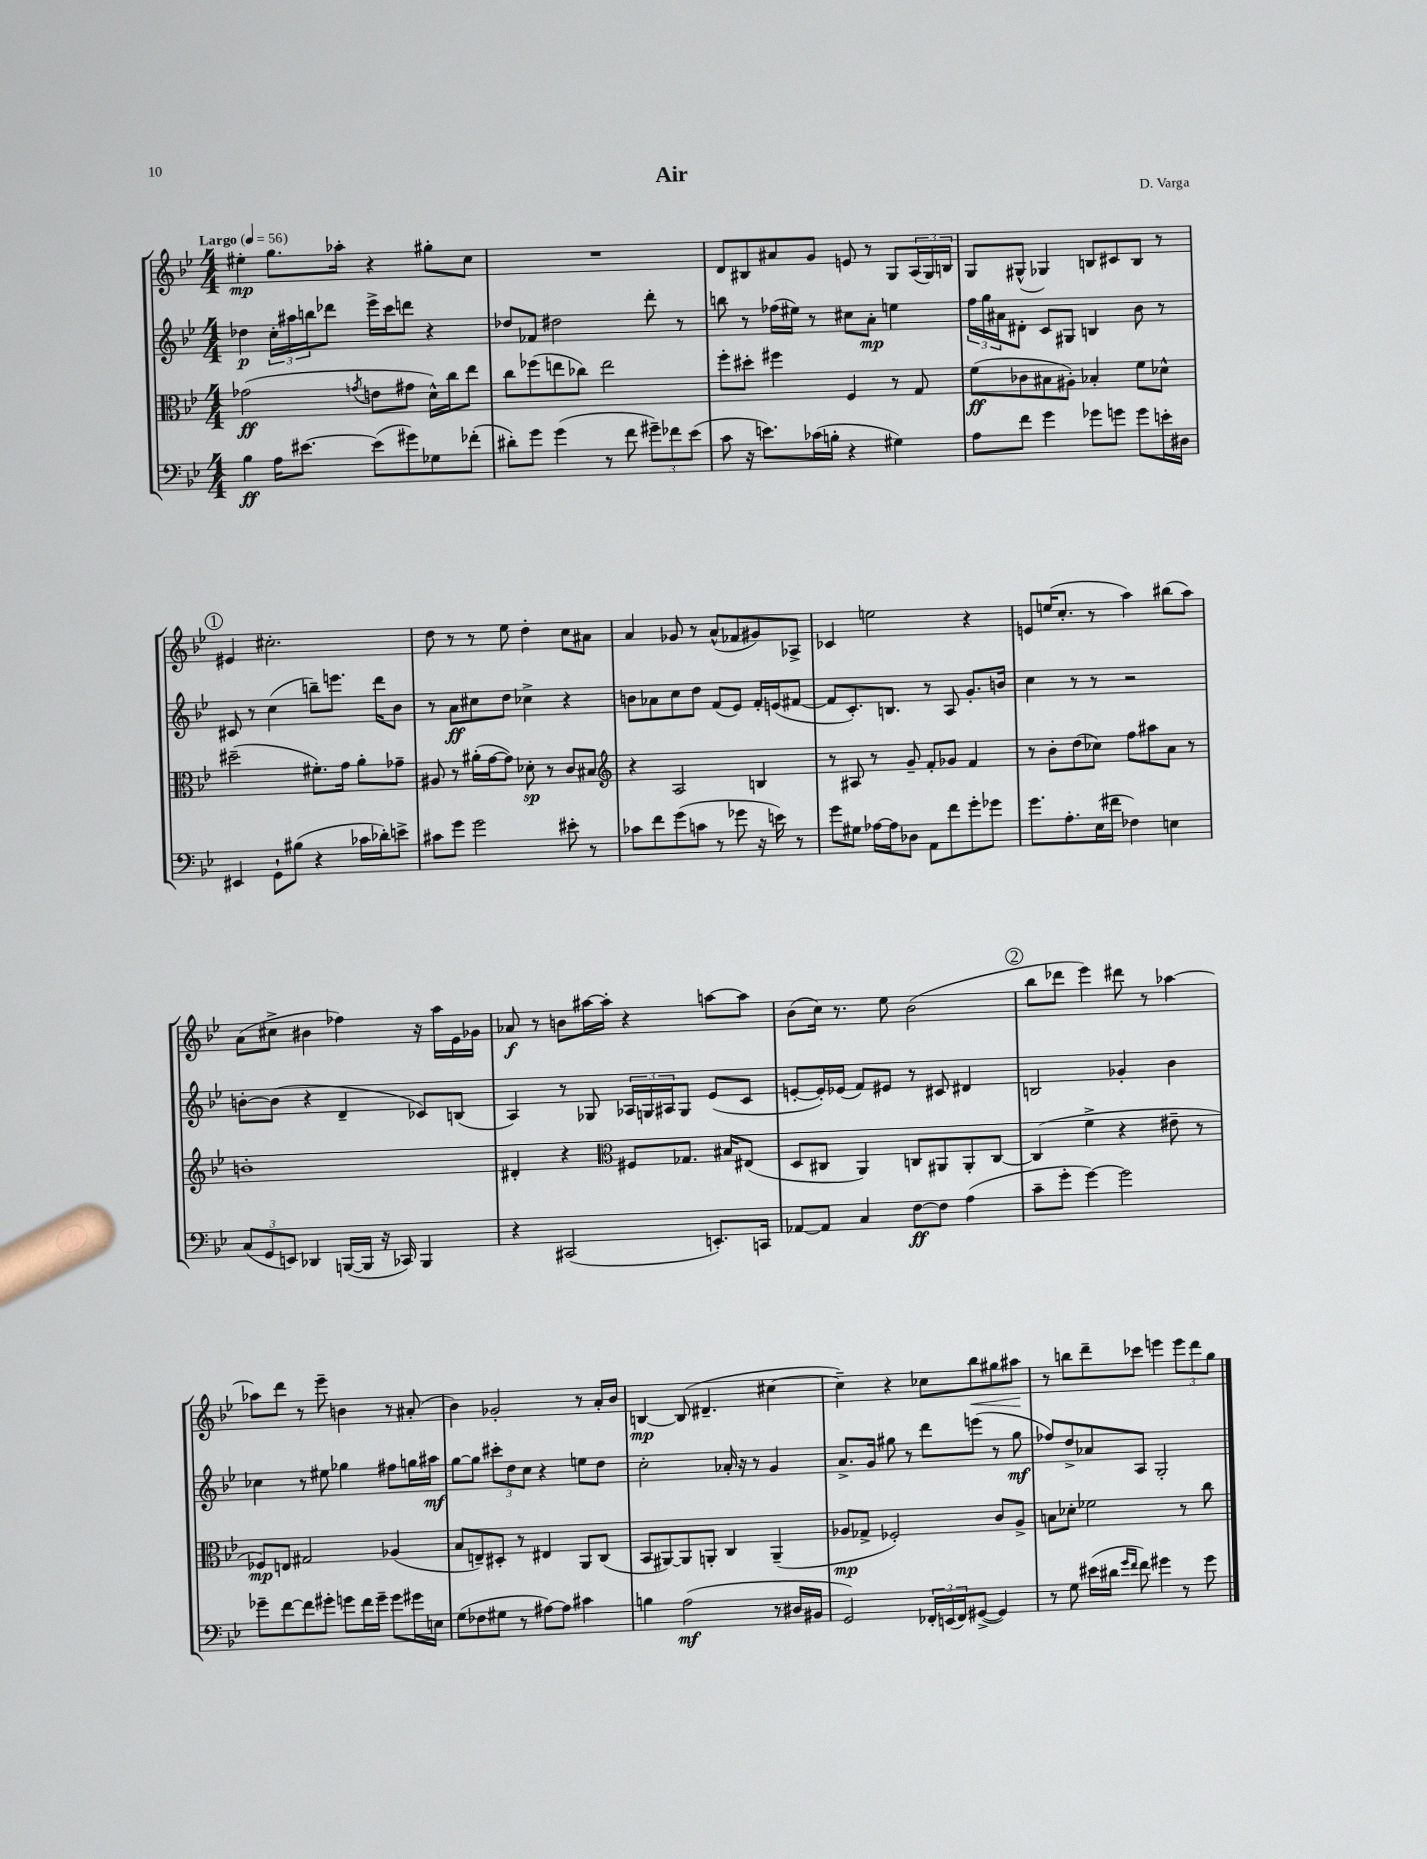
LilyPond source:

\header { title = "Air" composer = "D. Varga" }
<<
\new StaffGroup <<
\new Staff = "s0" {
    \clef treble \key bes \major \numericTimeSignature \time 4/4 \tempo "Largo" 4 = 56
    eis''4-.\mp g''8. aes''16-. r4 gis''8-. c''8 |
    R1 |
    d'8 bis8 ais'8 g'8 e'8 r8 g8 \tuplet 3/2 { a16( g16) b16 } |
    g8 gis8-^( ges4) b8 cis'8 b8 r8 |
    \mark \markup { \circle "1" } eis'4 cis''2.-. |
    d''8 r8 r8 ees''8 d''4-. c''8 ais'8 |
    a'4 ges'8 r8 a'8-^( fes'8 gis'8) aes8-> |
    ces'4 e''2 r4 |
    e'8 e''16( c''8.-. r8 a''4) bis''8( a''8) |
    a'8( cis''8-> bis'4 fes''4) r16 a''16 ees'16 ges'16 |
    aes'8\f r8 b'8 ais''16~ ais''16-. r4 a''8~ a''8 |
    bes'8( c''16) r8. ees''8 bes'2( |
    \mark \markup { \circle "2" } bes''8 des'''8 ees'''4) dis'''8 r8 aes''4~ |
    aes''8 d'''8 r8 ees'''8-- b'4 r8 ais'8-.( |
    bes'4) ges'2-. r8 a'16-. bes'16 |
    b4~\mp b8( dis'4.-- cis''4~ |
    cis''4--) r4 ces''8 bes''8\< gis''8 ais''8\! |
    r8 b''8 d'''8-- ces'''8 e'''4 \tuplet 3/2 { e'''8 d'''8 g''8 } \bar "|." |
}
\new Staff = "s1" {
    \clef treble \key bes \major \numericTimeSignature \time 4/4
    des''4\p \tuplet 3/2 { c''16-. ais''16 b''16 } des'''8 ees'''16-> c'''16 d'''8 r4 |
    des''8 fes'8 dis''2 d'''8-. r8 |
    b''8 r8 fes''16( eis''16) r8 cis''8 a'8-.\mp e''4 |
    \tuplet 3/2 { f''16 g''16 ais'16 } dis'8-. c'8 gis8 b4 bes'8 r8 |
    \mark \markup { \circle "1" } cis'8 r8 c''4( b''8--) e'''8. d'''16 bes'8 |
    r8 a'8\ff cis''8 d''8 ces''4-> r4 |
    b'8 aes'8 c''8 d''8 f'8( ees'8) f'16-. e'16( fis'8~ |
    fis'8 c'8.-.) b8. r8 a8 g'8.-. b'16 |
    c''4 r8 r8 r2 |
    b'8~-. b'8( r4 d'4-- ces'8) b8( |
    a4) r8 ges8 \tuplet 3/2 { aes16 g16 ais16 } g8 ees'8( c'8 |
    e'8~-. e'16-.) ees'16( f'8) eis'8 r8 cis'8 dis'4 |
    \mark \markup { \circle "2" } b2 ges'4-. bes'4 |
    ces''4 r8 eis''8 ges''4 fis''8 g''16 ais''16\mf |
    g''8~ g''8 \tuplet 3/2 { cis'''8-. d''8 c''8 } r4 e''8 d''8 |
    c''2-. aes'16-. r16 r8 g'4 |
    a'8.-> g'16 gis''8 r8 d'''8 e'''8( r8 gis''8\mf |
    fes''8) d''8-> aes'8 a8 g2-. \bar "|." |
}
\new Staff = "s2" {
    \clef alto \key bes \major \numericTimeSignature \time 4/4
    ges'2\ff( \acciaccatura { g'8 } e'8 gis'8 d'16-^) c''16 ees''8 |
    c''8 fes''8( e''8 ces''8) e''2 |
    f''8-. dis''8-. fis''4 f4 r8 g8 |
    f'8\ff( ces'8 bis8 ais8-.) bes4-. f'8 des'8-^ |
    \mark \markup { \circle "1" } dis''2--( fis'8.-.) g'16 a'8-. ges'8-- |
    ais8 r8 ais'16-.( g'16~ g'8) des'8-.\sp r8 c'8 bis8 |
    \clef treble r4 a2 b4 |
    r8 ais8 r8 g'8-- f'8-. ges'8 f'4 |
    r8 bes'8-. d''8( ces''8) f''8 ais''8 a'8 r8 |
    b'1-. |
    dis'4-. r4 \clef alto fis8 ges8. bis16 eis8( |
    d8 cis8 a,4) c8 ais,8 ais,8-. c8~ |
    \mark \markup { \circle "2" } c4( f'4-> r4 eis'8-- r8 |
    fes8\mp) e8 gis2 aes4( |
    bes8 e8--) dis8-. r8 eis4 a,8 c8( |
    bes,8 ais,8~) ais,8 a,8-. c4 a,4--( |
    aes8\mp ges8-> fes2-.) c'8 aes8-> |
    b8 des'8-. fes'2 r8 c''8 \bar "|." |
}
\new Staff = "s3" {
    \clef bass \key bes \major \numericTimeSignature \time 4/4
    bes4\ff a16 eis'8.~ eis'8( gis'8) ges8 fes'8-.( |
    dis'8-.) g'8 g'4( r8 f'8 \tuplet 3/2 { gis'8--) fes'8 ees'8( } |
    c'8 r16 e'8.) ces'16( b16-. r4 gis4) |
    a8 f'8 g'4 ges'8 g'8 g'8 e'16-. dis16 |
    \mark \markup { \circle "1" } eis,4 g,8-! bis8( r4 ces'16 des'16-.) e'8-> |
    cis'8 g'8 g'2 eis'8-. r8 |
    ces'8 f'8 g'8( c'8 r8 ges'8 r16 e'16) r8 |
    g'8 gis8 aes16~ aes16 des8 a,8 f'8 g'8-. ges'8 |
    g'8. a8.-. ees16( fis'16 fes4) e4 |
    \tuplet 3/2 { c8( g,8 e,8) } des,4 b,,16~( b,,16 r16 ces,16) b,,4 |
    r4 cis,2( e,8.-.) c,16 |
    aes,8~ aes,8 c4 f8~\ff f8 a4( |
    \mark \markup { \circle "2" } c'8-- g'8-. g'4~) g'2 |
    ges'8-- f'8~ f'8 gis'8-. g'8 f'16 g'16-- g'8 gis'16 e16 |
    g8( fes8 gis8 r8 ais8~) ais8 cis'4 |
    b4 a2\mf( r8 dis16 bis,16 |
    g,2) \tuplet 3/2 { fes,16-. e,16( fes,16) } gis,8~->( gis,4) |
    r8 g8 eis'16( dis'16 \grace { g'16 f'16 } f'8) gis'4 r8 gis'8 \bar "|." |
}
>>
>>
\layout { \context { \Score \remove "Bar_number_engraver" } }
